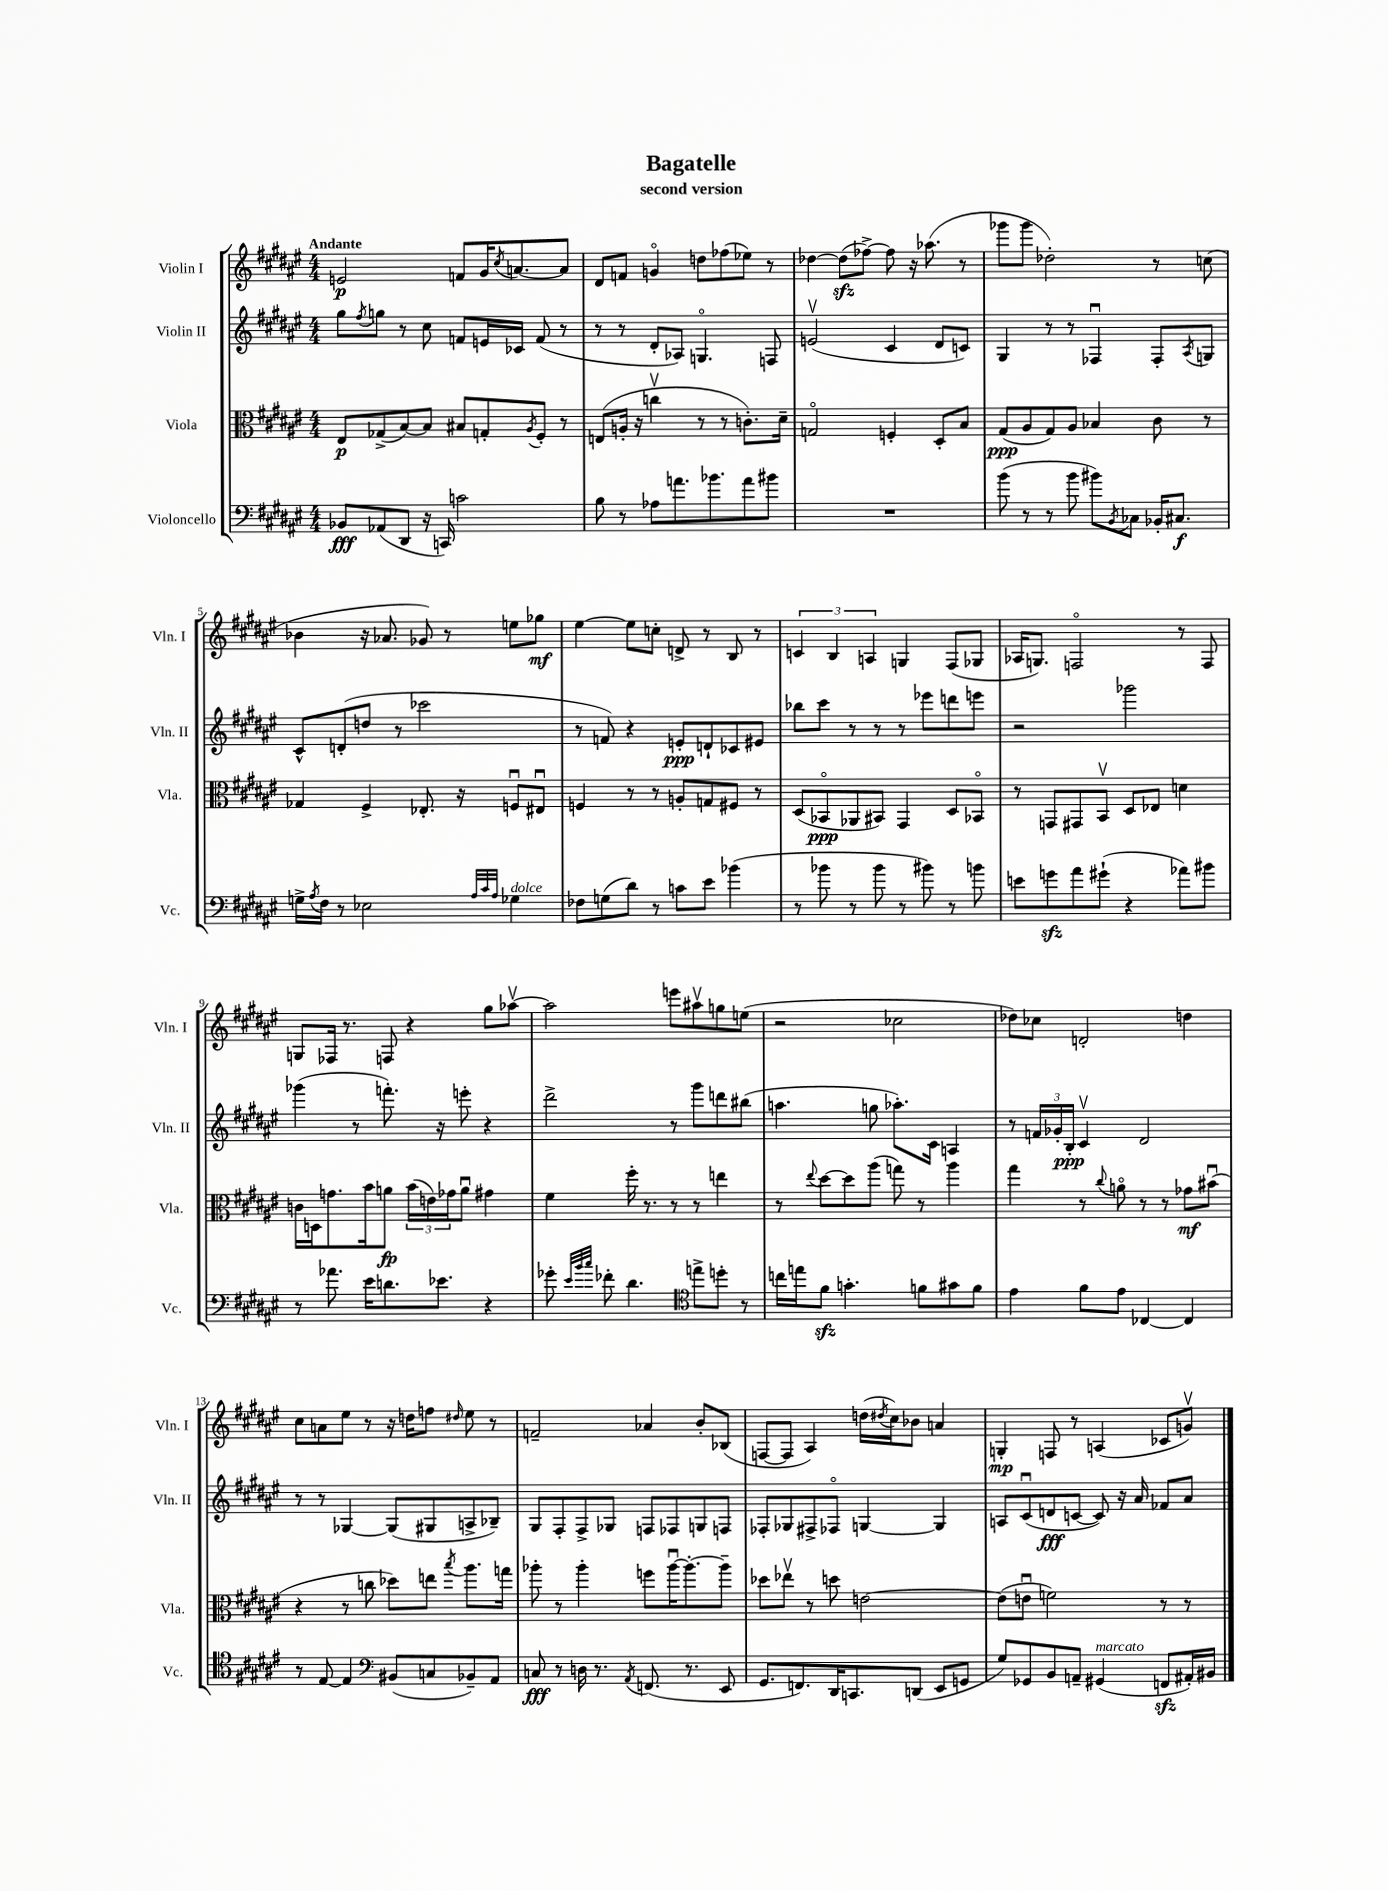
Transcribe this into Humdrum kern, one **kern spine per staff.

**kern	**kern	**kern	**kern
*staff4	*staff3	*staff2	*staff1
*clefF4	*clefC3	*clefG2	*clefG2
*k[f#c#g#d#a#e#]	*k[f#c#g#d#a#e#]	*k[f#c#g#d#a#e#]	*k[f#c#g#d#a#e#]
*M4/4	*M4/4	*M4/4	*M4/4
8BB-	8E#	8gg#	2e
.	.	8qff#	.
(8AA-	(8G-^	8gg	.
8DD#	[8B)	8r	.
16r	8B]	8cc#	.
16CC)	.	.	.
2c	8B#	8f	8f
.	8G'	16e	16g#
.	.	.	8qcc#
.	.	16c-	[8.a
.	8qA#	.	.
.	8F#'	(8f	.
.	8r	8r	8a]
=	=	=	=
8B	(8E	8r	8d#
8r	16A'	8r	8f
.	16r	.	.
8A-	4ccv	8d#'	4go
8.a	.	8A-)	.
.	8r	4.Go	8dd
8.b-	.	.	.
.	8r	.	(8ff-
8a	8.c')	.	8ee-)
8b#	.	8F	8r
.	16d#~	.	.
=	=	=	=
1r	2Go	(2ev	[4dd-
.	.	.	(8dd-]
.	.	.	[8ff-^)
.	4F'	4c#	8ff-]
.	.	.	16r
.	.	.	(8.aa-
.	8D#'	8d#	.
.	8B	8c)	8r
=	=	=	=
(8b	(8G#	4G#	8ggg-
8r	8A#	.	8ggg-
8r	8G#)	8r	2dd-')
8b	8A#	8r	.
8b#)	4B-	4F-u	.
8qBB	.	.	.
8C-	.	.	.
16BB-'	8c#	8F-'	8r
8.C#	.	.	.
.	.	8qA#	.
.	8r	8G	(8cc
=	=	=	=
16G^	4G-	8c#^^	4b-
8qA#	.	.	.
16F#	.	.	.
8r	.	(8d'	.
2E-	4F#^	8dd	16r
.	.	.	8.a-
.	.	8r	.
.	8.E-'	2ccc-	8g-)
.	.	.	8r
.	16r	.	.
32qqA#	.	.	.
32qqc#	.	.	.
32qqA#	.	.	.
4G-	8Fu	.	8ee
.	8E#u	.	8gg-
=	=	=	=
8F-	4F	8r	[4ee#
(8G	.	8f)	.
8d#)	8r	4r	8ee#]
8r	8r	.	8cc'
8c	8A'	8e'	8d^
8e#	8G	8d`	8r
(4b-	8F#	8c-	8B
.	8r	8e#	8r
=	=	=	=
8r	(8D#	8bb-	6c
8b-	8BB-o	8ccc#	.
.	.	.	6B
8r	8AA-	8r	.
.	.	.	6A
8b-	8BB#)	8r	.
8r	4GG#	8r	4G
8b#)	.	8eee-	.
8r	8D#	8ddd	(8F#
8b	8BB-o	8eee	8G-
=	=	=	=
8e	8r	2r	16A-
.	.	.	8.G)
8g	8GG	.	.
8a#	8GG#	.	2Fo
(8g#`	8BBv	.	.
4r	8D#	2ggg-	.
.	8E-	.	.
8a-)	4d	.	8r
8b#	.	.	8F
=	=	=	=
8r	16c	(4ggg-	8G
.	16D	.	.
8.a-	8.g	.	16F-
.	.	.	8.r
.	.	8r	.
16e#	16b	.	.
8.d	8a	8.fff')	8F
.	(24b	.	4r
.	24e)	.	.
8.e-	.	16r	.
.	24g-	.	.
.	8au	8eee'	.
4r	4g#	4r	8gg#
.	.	.	[8aa-v
=	=	=	=
8g-'	4f#	2ddd#^	2aa-]
32qqe#	.	.	.
32qqb	.	.	.
32qqcc#	.	.	.
8f-'	.	.	.
4.d#	16ff#'	.	.
.	8.r	.	.
.	8r	8r	8eee
*clefC4	*	*	*
8ee^	8r	8ggg#	8aa#v
8dd'	4ee	8ddd	8gg
8r	.	(8bb#	(8ee
=	=	=	=
16cc	8r	4.aa	2r
16ee	.	.	.
.	8qqee#	.	.
8f#	[8dd#	.	.
4.g'	8dd#]	.	.
.	(8aa#	8gg	.
.	8gg)	8.aa-')	2cc-
8f	8r	.	.
.	.	16c#	.
8g#	4aa#	4A	.
8f	.	.	.
=	=	=	=
4e#	4gg#	8r	8dd-)
.	.	24f	8cc-
.	.	24g-'	.
.	.	24B'	.
8f#	8r	4c#v	2d'
.	8qqcc#	.	.
8e#	8ao	.	.
[4C-	8r	2d#	.
.	8r	.	.
4C-]	8g-	.	4dd
.	(8b#u	.	.
=	=	=	=
8r	4r	8r	8cc#
[8E#	.	8r	8a
4E#]	8r	[4G-	8ee#
.	8cc	.	8r
*clefF4	*	*	*
(8BB#	8dd-)	(8G-]	16r
.	.	.	16dd
8C	8ee	8G#	8ff
.	8qbb	.	16qqdd#
8BB-~)	8.aa#	8A^	8ee#
8AA#	.	8B-~)	8r
.	16gg	.	.
=	=	=	=
8C	8aa-'	8G#	2f~
8r	8r	8F#'	.
16D	4aa-'	8F#^	.
8.r	.	.	.
.	.	8G-	.
8qAA#	.	.	.
(8.FF	8ff	8F	4a-
.	[16aa-u	8F-	.
8.r	8.aa-'_	.	.
.	.	8G	8b'
8EE#	8aa-~]	8F	(8B-
=	=	=	=
8.GG#	8dd-	8F-'	[8F
.	8ee-v	8G-	8F]
8.FF)	.	.	.
.	8r	8F#^	4A#)
16DD#	8dd	8F-o	.
8.CC	.	.	.
.	[2e	[4G	(16dd
.	.	.	8qdd#
.	.	.	16cc#)
(8DD	.	.	8b-
8EE#	.	4G]	4a
8GG	.	.	.
=	=	=	=
8G#)	(8e]	8A	4G'
8GG-	8eu	(8c#u	.
8BB	2f)	8d	8F
8AA~	.	[8c	8r
(4GG#	.	8c])	(4A
.	.	16r	.
.	.	16a#	.
8FF	8r	8f-	8c-
16AA#')	8r	8a#	8gv)
16BB#	.	.	.
==	==	==	==
*-	*-	*-	*-
